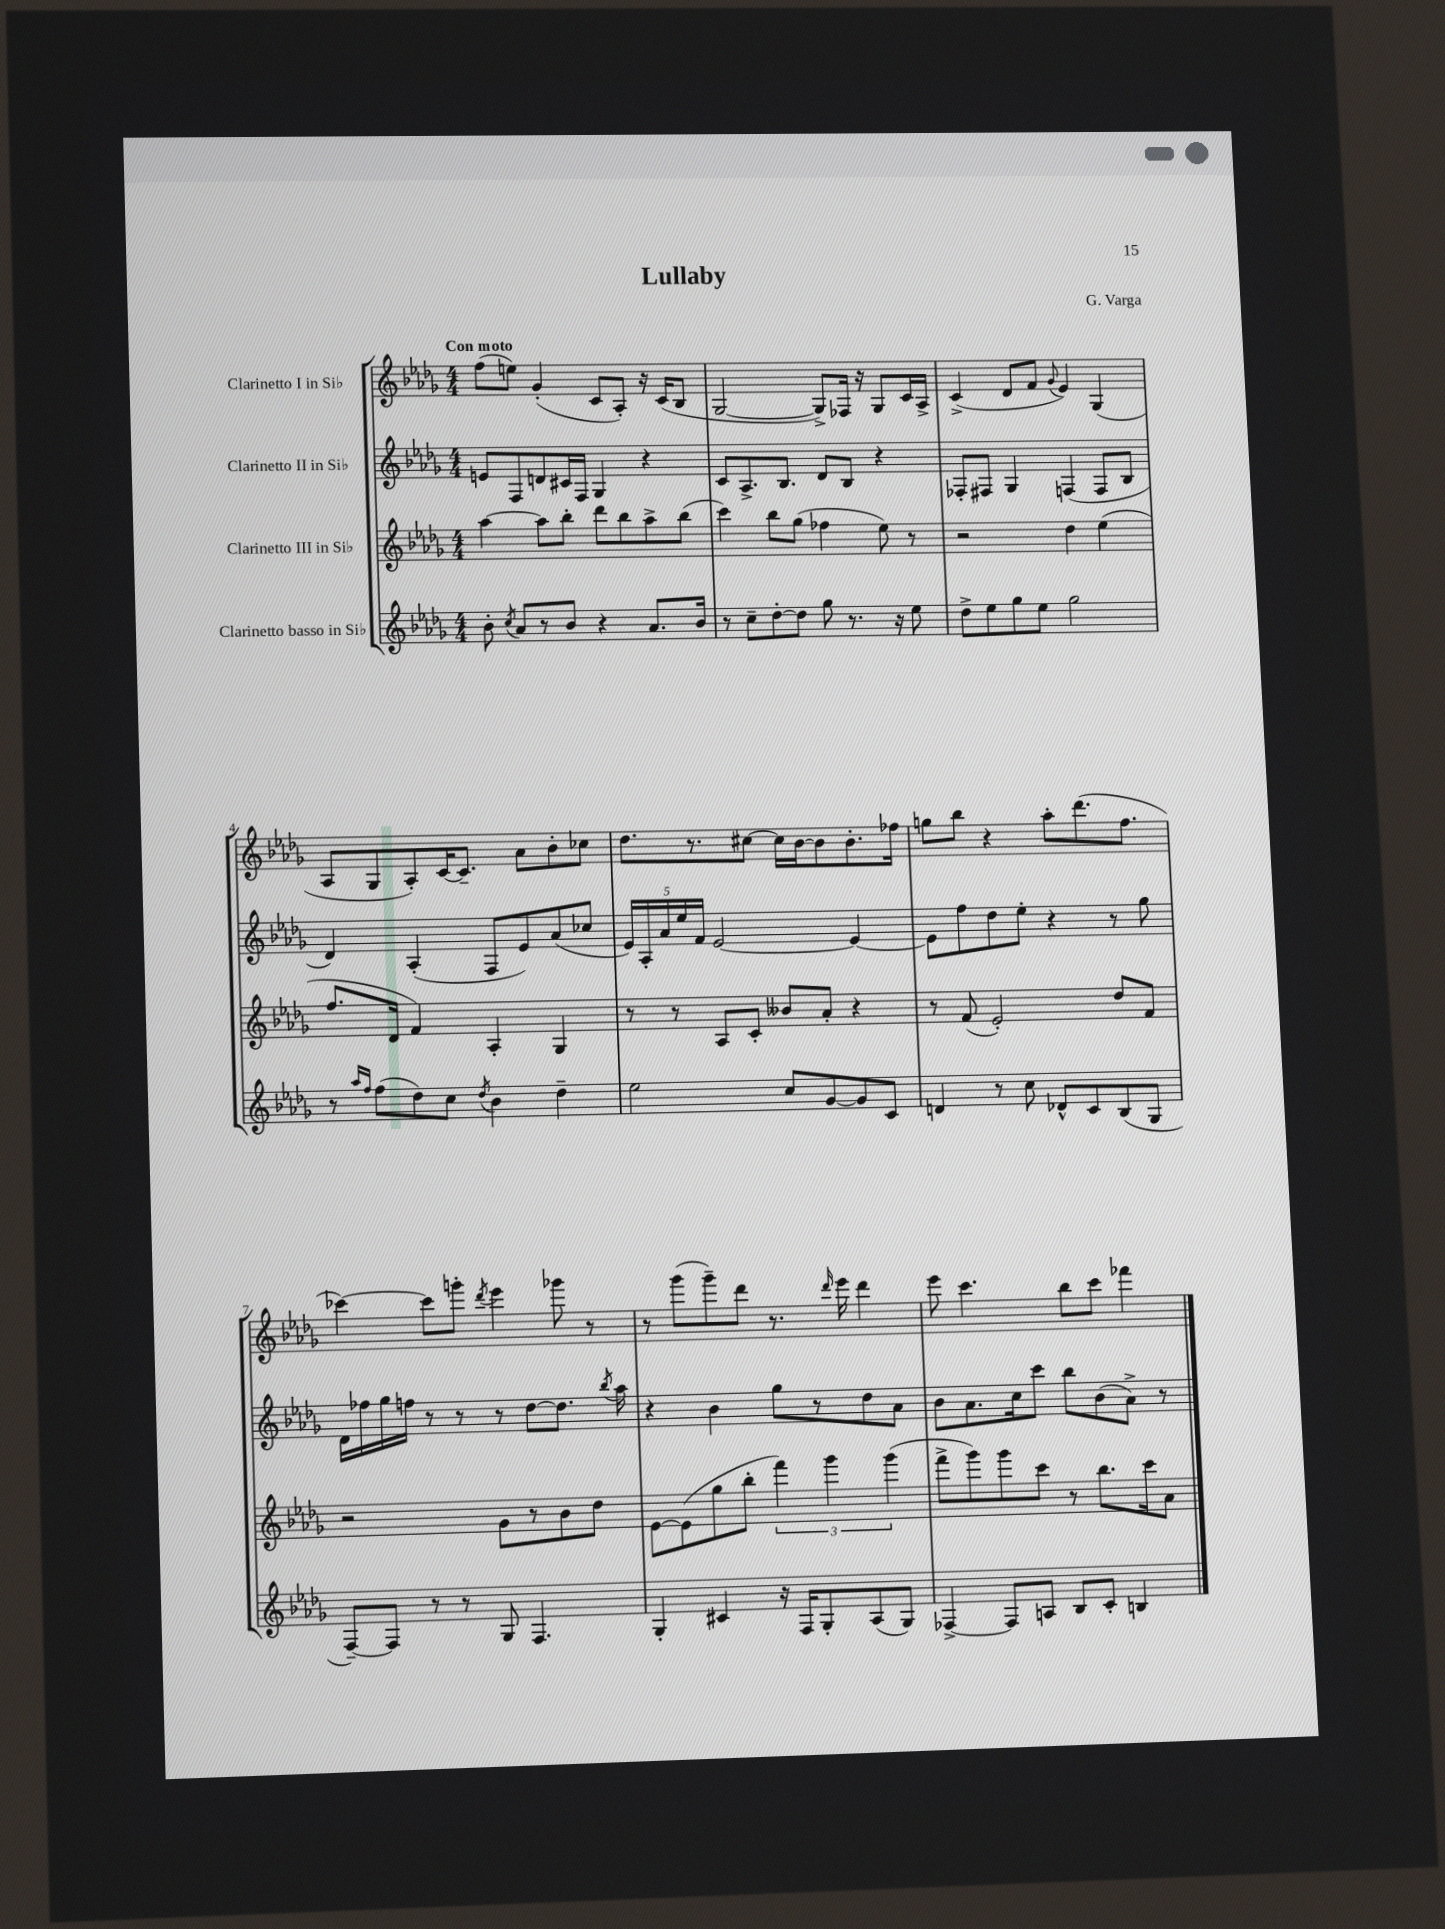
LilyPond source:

\header { title = "Lullaby" composer = "G. Varga" }
<<
\new StaffGroup <<
\new Staff = "s0" \with { instrumentName = "Clarinetto I in Sib" } {
    \clef treble \key des \major \numericTimeSignature \time 4/4 \tempo "Con moto"
    \autoBeamOff f''8[( e''8]) ges'4-.( c'8[ aes8]-.) r16 c'16[( bes8] |
    ges2~ ges8[->) fes16] r16 ges8[ c'16 aes16]-> |
    c'4->( des'8[ f'8] \appoggiatura { ges'8 } ees'4) ges4( |
    aes8[ ges8 aes8-.) c'16~ c'8.]-- aes'8[ bes'8-. ces''8] |
    des''8.[ r8. cis''8]~ cis''16[ bes'16~ bes'8 bes'8.-. fes''16] |
    g''8[ bes''8] r4 aes''8[-. des'''8.( f''8.] |
    ces'''4~) ces'''8[ g'''8]-. \acciaccatura { des'''8 } ees'''4 ges'''8 r8 |
    r8 ges'''8[( ges'''8--) des'''8] r8. \grace { des'''16 } ees'''16 des'''4 |
    ees'''8 c'''4. bes''8[ c'''8] fes'''4 \bar "|." |
}
\new Staff = "s1" \with { instrumentName = "Clarinetto II in Sib" } {
    \clef treble \key des \major \numericTimeSignature \time 4/4
    \autoBeamOff e'8[ f8 d'8 cis'16 f16] ges4 r4 |
    c'8[ aes8.-> bes8.] des'8[ bes8] r4 |
    fes8[-. fis8] ges4 f4( f8[ bes8] |
    des'4) aes4-.( f8[ ees'8) aes'8( ces''8] |
    \tuplet 5/4 { ees'16[) aes16-. aes'16 ees''16 f'16] } ees'2~ ees'4~ |
    ees'8[ f''8 des''8 ees''8]-. r4 r8 ges''8 |
    des'16[ fes''16 ges''16 f''16] r8 r8 r8 des''8[~ des''8.] \acciaccatura { bes''8 } aes''16 |
    r4 bes'4 ges''8[ r8 des''8 aes'8] |
    bes'8[ aes'8. c''16 c'''8] bes''8[ bes'8( aes'8]->) r8 \bar "|." |
}
\new Staff = "s2" \with { instrumentName = "Clarinetto III in Sib" } {
    \clef treble \key des \major \numericTimeSignature \time 4/4
    \autoBeamOff aes''4~ aes''8[ bes''8]-. des'''8[ bes''8 aes''8-> bes''8]( |
    c'''4) bes''8[ ges''8]( fes''4 ees''8) r8 |
    r2 des''4 ees''4( |
    f''8.[ des'16] f'4) aes4-. ges4 |
    r8 r8 aes8[ c'8]-. beses'8[ aes'8]-. r4 |
    r8 f'8( ees'2-.) des''8[ f'8] |
    r2 ges'8[ r8 bes'8 des''8] |
    ees'8[~ ees'8( ges''8 bes''8]-. \tuplet 3/2 { f'''4) ges'''4 ges'''4( } |
    f'''8[-> ges'''8) ges'''8 c'''8] r8 bes''8.[ c'''16 aes'8] \bar "|." |
}
\new Staff = "s3" \with { instrumentName = "Clarinetto basso in Sib" } {
    \clef treble \key des \major \numericTimeSignature \time 4/4
    \autoBeamOff bes'8-. \acciaccatura { c''8 } aes'8[ r8 bes'8] r4 aes'8.[ bes'16] |
    r8 c''8[-- des''8~-. des''8] ges''8 r8. r16 ees''8 |
    des''8[-> ees''8 ges''8 ees''8] ges''2 |
    r8 \grace { aes''16[ f''16] } f''8[( des''8) c''8] \acciaccatura { des''8 } bes'4 des''4-- |
    ees''2 c''8[ ges'8~ ges'8 c'8] |
    d'4 r8 c''8 des'8[-^ c'8 bes8( ges8] |
    f8[~--) f8] r8 r8 ges8 f4. |
    ges4-. cis'4 r16 f16[ ges8-. aes8( ges8]) |
    fes4~-> fes8[ a8] bes8[ c'8]-. b4 \bar "|." |
}
>>
>>
